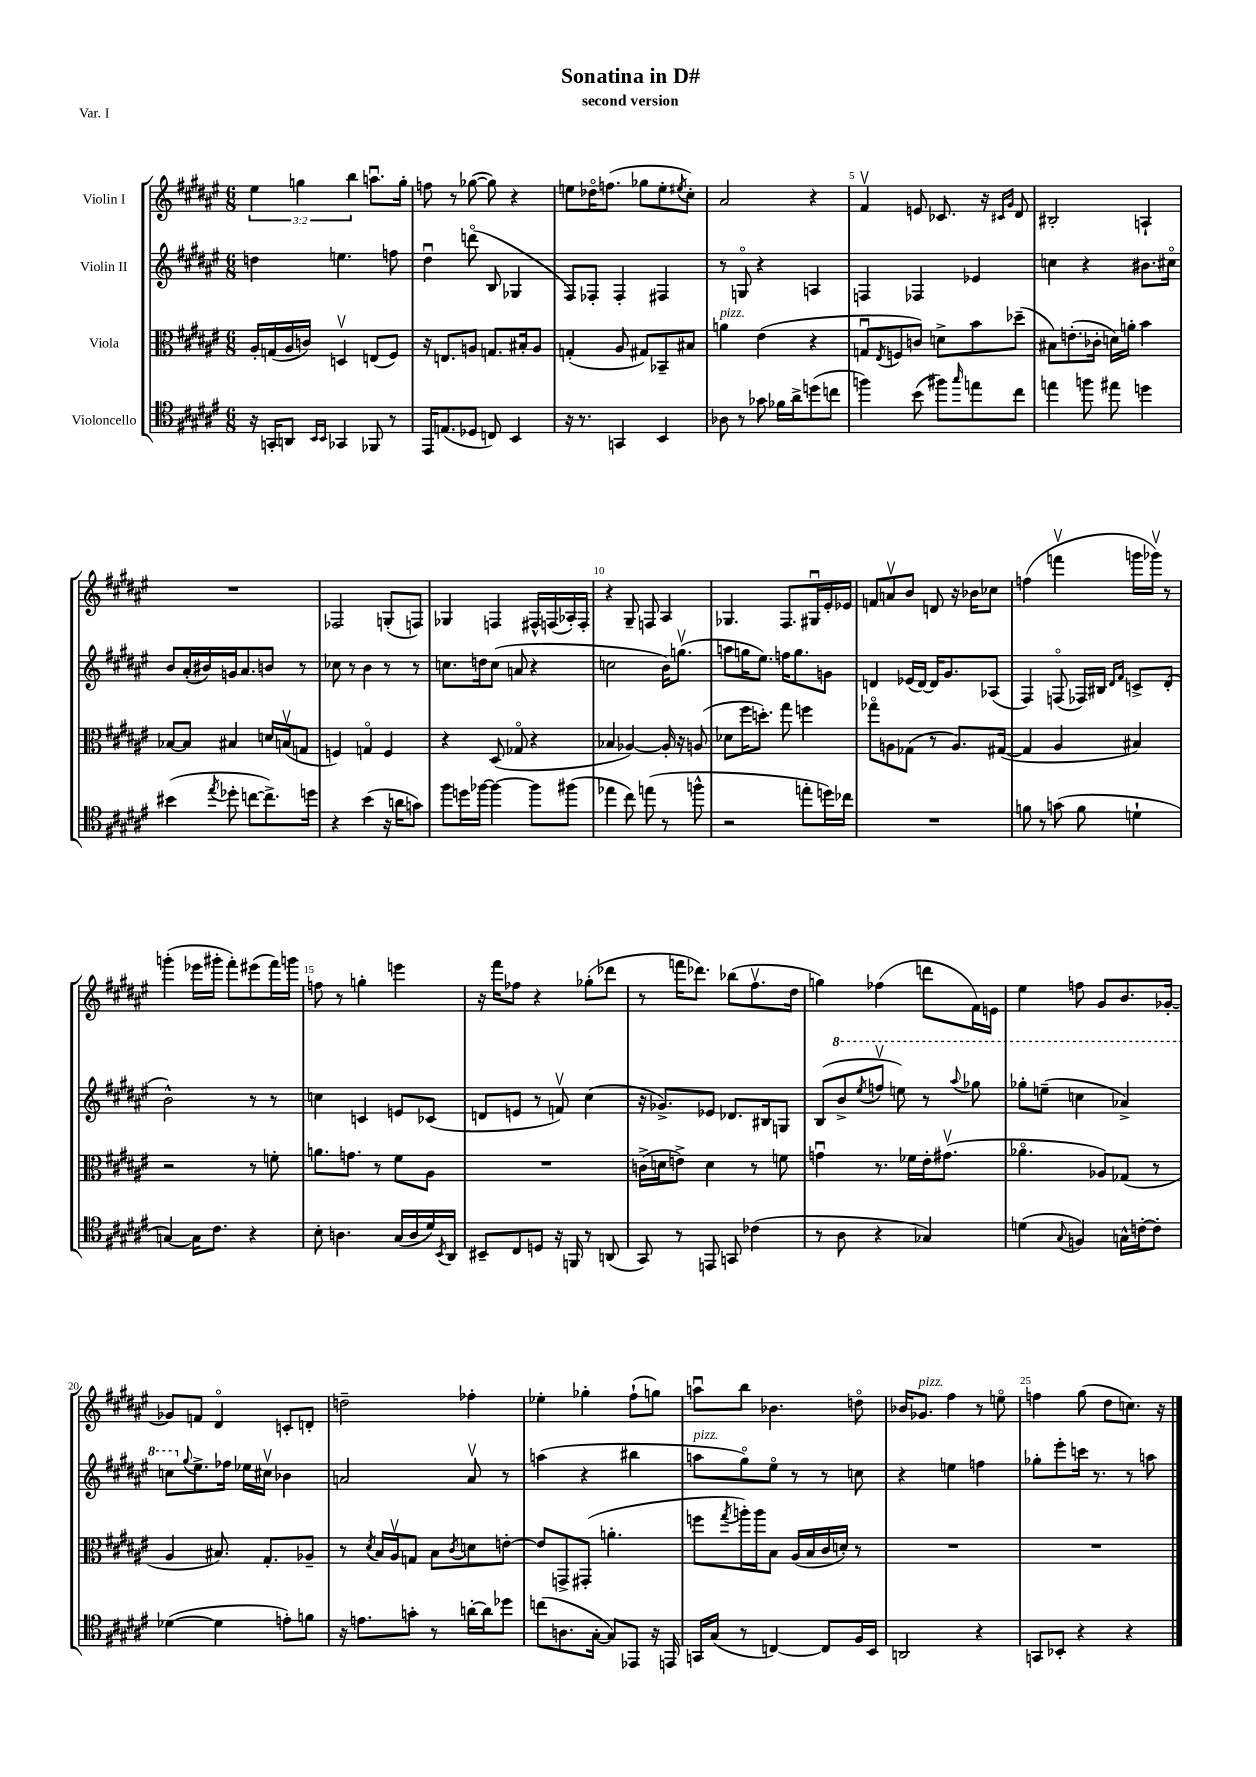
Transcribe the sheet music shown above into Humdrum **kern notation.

**kern	**kern	**kern	**kern
*staff4	*staff3	*staff2	*staff1
*clefC4	*clefC3	*clefG2	*clefG2
*k[f#c#g#d#a#e#]	*k[f#c#g#d#a#e#]	*k[f#c#g#d#a#e#]	*k[f#c#g#d#a#e#]
*M6/8	*M6/8	*M6/8	*M6/8
16r	16A#'	4dd	6ee#
16GG'	(16G	.	.
8AA	16A#	.	.
.	.	.	6gg
.	16c)	.	.
16qqBB	.	.	.
16qqBB	.	.	.
4GG-	4Dv	4.ee	.
.	.	.	6bb
8FF-	(8E	.	8.aau
8r	8F#)	8ff	.
.	.	.	16gg'
=	=	=	=
16EE#	16r	4dd#u	8ff
(8.E	8.E	.	.
.	.	.	8r
8D-	8A	(8dddo	([8gg-
8C)	8.G	8B	8gg-])
4BB	.	4G-	4r
.	16B#'	.	.
.	8A	.	.
=	=	=	=
16r	(4G'	8F#)	8ee
8.r	.	.	.
.	.	8F-'	16dd-o
.	.	.	(8.ff
4GG	8A#	4F-'	.
.	8G#)	.	8gg-
4BB	8BB-~	4F#	8ee'
.	.	.	8qee#
.	8B#	.	8cc#')
=	=	=	=
8A-	4a	8r	2a#
8r	.	8Go	.
8g-	(4e#	4r	.
16f-	.	.	.
16a#^	.	.	.
(8dd	4r	4A	4r
8cc	.	.	.
=	=	=	=
4ff)	8Gu	4F	4f#v
.	8qE#	.	.
.	8F	.	.
(8b	8c)	4F-	8e
8ff#)	8d^	.	8.c-
16qqgg#	.	.	.
8ee	8b	4e-	.
.	.	.	16r
.	.	.	16qqc#
.	.	.	16qqg#
8cc#	(8dd-~	.	8d#
=	=	=	=
4ee	8B#)	4cc	2B#'
.	(8.e'	.	.
8ff	.	4r	.
.	16c-'	.	.
8ee#	16d)	.	.
.	16a'	.	.
4dd	4b	8.b#	4A`
.	.	16cc#o	.
=	=	=	=
(4b#	[8B-	8b	2.r
.	8B-]	(16a#'	.
.	.	16b#)	.
8qee#	.	.	.
8dd-'	4B#	16g	.
.	.	8.a#	.
[8cc	.	.	.
8.cc^])	16d	8b	.
.	(16Bv	.	.
.	8G	8r	.
16dd	.	.	.
=	=	=	=
4r	4F)	8cc-	2F-
.	.	8r	.
(4b	4Go	4b	.
16r	4F	8r	(8G'
16a	.	.	.
8g)	.	8r	8F)
=	=	=	=
8ff#	4r	8.cc	4G-
16dd	.	.	.
[16ff-	.	16dd	.
4ff-_	(8D#	(8cc	4F
.	8G-o	8a	.
8ff-]	4r	4r	16F#^^
.	.	.	(16F
(8ff#	.	.	16A-')
.	.	.	16F'
=	=	=	=
4ee-	4B-	2cc	4r
8cc#)	[4A-)	.	8G#~
(8ee	.	.	8F
8r	16A-']	16b)	4A#
.	16r	(8.ggv	.
8ff^^	(8A	.	.
=	=	=	=
2r	8d-	8aa	4.G-
.	16ff#	16gg	.
.	8.dd')	8.ee#)	.
.	8gg#	16ff	8.F#
.	.	8.gg	.
8ee'	4ff	.	.
.	.	.	16G#u
16dd)	.	8g	16e#'
16cc-	.	.	16e-
=	=	=	=
2.r	8gg-o	4d	8f
.	8A	.	8av
.	(8G-	(16e-	8b
.	.	[16d)	.
.	8r	16d]	8d
.	.	8.g#	.
.	8.A)	.	16r
.	.	.	16b-
.	.	(8A-	8cc-
.	([16G#	.	.
=	=	=	=
8f	4G#]	4F#)	(4ff
8r	.	.	.
(8g	4A#	(8Fo	4fffv
8f	.	16F-)	.
.	.	16B#	.
.	.	16qqd#	.
.	.	16qqf#	.
4d`	4B#)	8c^	16ggg
.	.	.	16ggg-v)
.	.	(8d#'	8r
=	=	=	=
[4G)	2r	2b^^)	(4ggg'
16G]	.	.	16eee-
8.c#	.	.	16ggg#'
.	.	.	8fff#')
4r	8r	8r	(8eee#
.	8f'	8r	16fff#)
.	.	.	16ggg
=	=	=	=
8B'	8.a	4cc	8ff
4.A	.	.	8r
.	8.g	.	.
.	.	4c	4gg'
.	8r	.	.
(16G#	8f#	8e	4eee
16A	.	.	.
16d#)	8A#	(8c-	.
8qBB	.	.	.
16AA#	.	.	.
=	=	=	=
8BB#~	2.r	8d	16r
.	.	.	16fff#
8C#	.	8e	8ff-
8D	.	8r	4r
16r	.	8fv)	.
16FF	.	.	.
8r	.	(4cc#	(8gg-'
(8AA	.	.	8ddd-
=	=	=	=
8GG#)	(16c^	16r	8r
.	16d	8.g-^)	.
8r	8e^)	.	16fff
.	.	.	8.ddd-)
8EE	4d	8e-	.
8GG	.	8.d-	(8bb-
(4c-	8r	.	8.ff#v
.	.	16B#	.
.	8f	8G	.
.	.	.	16dd#
=	=	=	=
8r	4gu	(8B	4gg)
8A#	.	8bb^	.
.	.	8qeee#	.
4r	8.r	8fffv	(4ff-
.	.	8eee)	.
.	16f-	.	.
4G-)	16e#'	8r	8ddd
.	(8.g#v	.	.
.	.	8qqaaa#	.
.	.	8ggg-	16f#)
.	.	.	16e
=	=	=	=
(4d	4.a-o	8ggg-'	4ee#
.	.	(8eee~	.
8qqG#	.	.	.
4F)	.	4ccc	8ff
.	8A-)	.	8g#
16G^^	(8G-	4aa-^)	8.b
[16c'	.	.	.
8c']	8r	.	.
.	.	.	[16g-'
=	=	=	=
([4d-	4A#	8ccc	8g-]
.	.	8qqgg#	.
.	.	8.ee#^	8f
4d-]	8.B#)	.	4d#o
.	.	16ff-	.
.	.	16ee-	.
.	8.G#'	16cc#v	.
8e')	.	4b-	8c'
8f	8A-~	.	8d'
=	=	=	=
16r	8r	2a	2dd~
8.e	.	.	.
.	8qd#	.	.
.	16B	.	.
.	16A#v	.	.
8g'	8G	.	.
8r	8B	.	.
.	8qc#	.	.
[16a'	8d	8av	4ff-'
16a]	.	.	.
8dd-	[8e'	8r	.
=	=	=	=
(8cc	8e]	(4aa	4ee-'
8.A	8GG^	.	.
.	(8GG#'	4r	4gg-'
[16G#'	.	.	.
8G#])	4.a'	.	.
8EE-	.	4bb#	(8ff#`
16r	.	.	8gg)
16EE	.	.	.
=	=	=	=
16GG	8ff	8aa	8aau
(16G#	.	.	.
.	8qgg#	.	.
8r	16aa')	8gg#o)	8bb
.	16aa	.	.
[4C)	8B	8ee#o	4.b-
.	(16A#	8r	.
.	16B	.	.
8C]	16c#	8r	.
.	16d')	.	.
16F#	8r	8cc	8ddo
16BB	.	.	.
=	=	=	=
2AA	2.r	4r	16b-
.	.	.	8.g-
.	.	4ee	4ff#
4r	.	4ff	8r
.	.	.	8eeo
=	=	=	=
8GG	2.r	8gg-'	4ff
8BB-'	.	8eee#'	.
4r	.	16ccc	(8gg#
.	.	8.r	.
.	.	.	8dd#
4r	.	8r	8.cc)
.	.	8aa	.
.	.	.	16r
==	==	==	==
*-	*-	*-	*-
